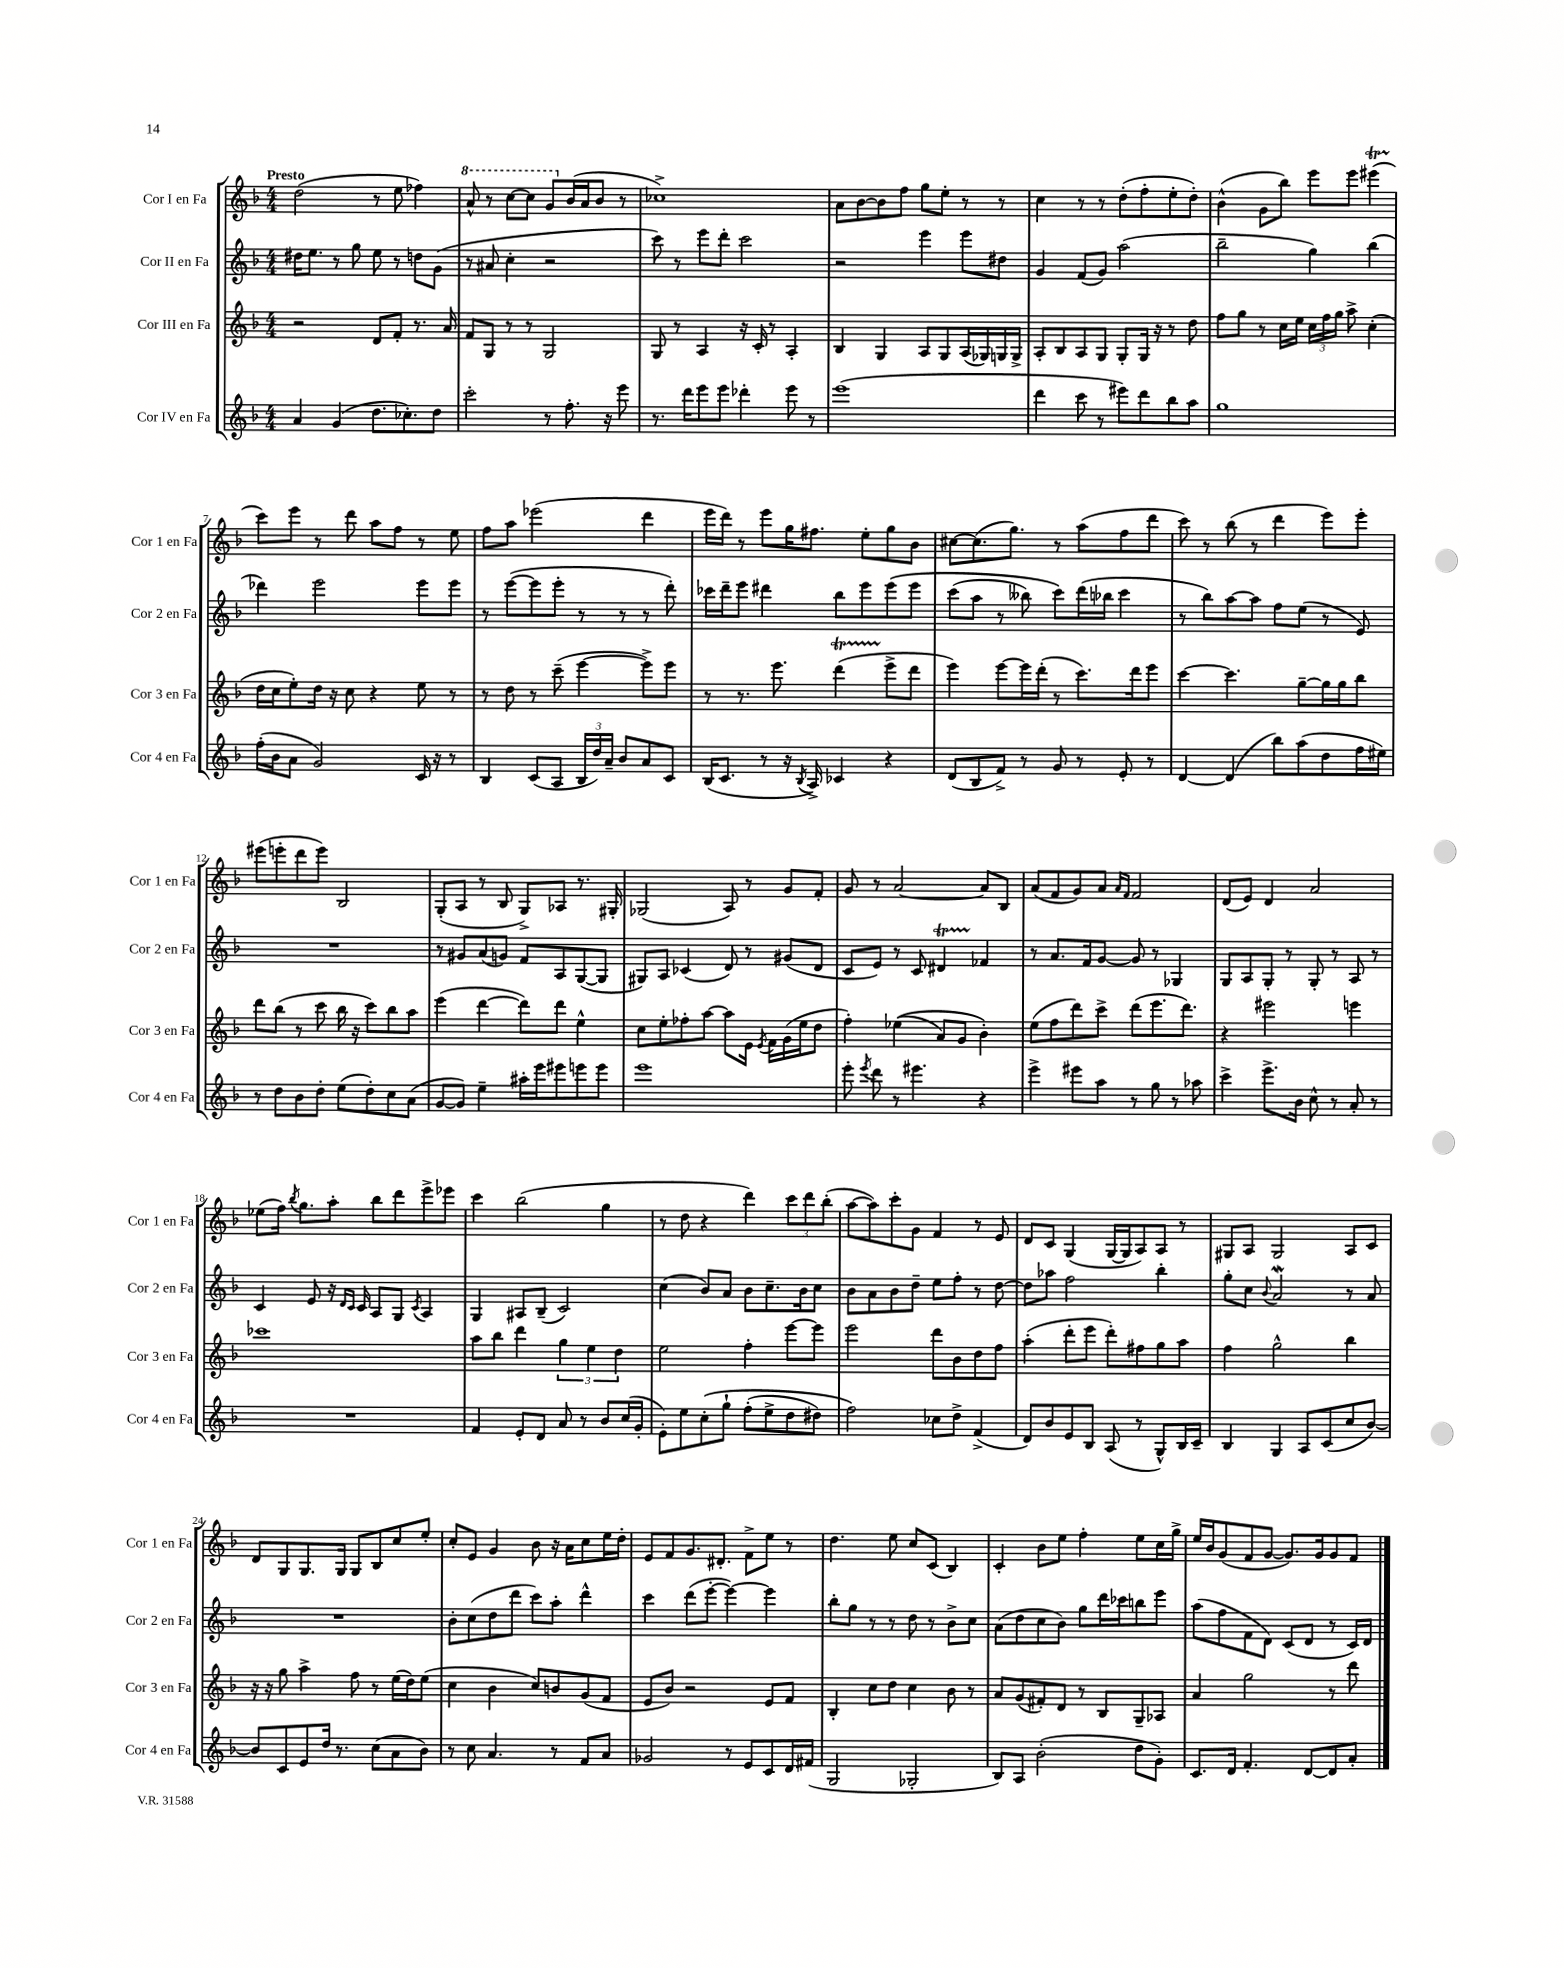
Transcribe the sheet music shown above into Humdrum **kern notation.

**kern	**kern	**kern	**kern
*part4	*part3	*part2	*part1
*staff4	*staff3	*staff2	*staff1
*I"Cor IV en Fa	*I"Cor III en Fa	*I"Cor II en Fa	*I"Cor I en Fa
*I'Cor 4 en Fa	*I'Cor 3 en Fa	*I'Cor 2 en Fa	*I'Cor 1 en Fa
*clefG2	*clefG2	*clefG2	*clefG2
*k[b-]	*k[b-]	*k[b-]	*k[b-]
*M4/4	*M4/4	*M4/4	*M4/4
=1	=1	=1	=1
!	!	!	!LO:TX:a:B:t=Presto
4a/	2r	16dd#X\KL	(2dd\
.	.	8.ee\J	.
(4g/	.	8r	.
.	.	8gg\	.
8.dd\L	8d/L	8ee\	8r
.	8f'/J	8r	8ee\
8.cc-X'\)	.	.	.
.	8.r	8ddn\L	4ff-X\)
8dd\J	.	(8g\J	.
.	16a/	.	.
=2	=2	=2	=2
*	*	*	*8va
2ccc'\	8f/L	8r	8aa^^/
.	8G/J	8a#X/	8r
.	8r	4cc'\	[8ccc\L
.	8r	.	8ccc\J]
8r	2G/	2r	8gg/L
*	*	*	*X8va
8.ff'\	.	.	(16b-/L
.	.	.	16a/J
.	.	.	8b-/J
16r	.	.	.
8eee\	.	.	8r
=3	=3	=3	=3
8.r	8G/	8ccc\)	1cc-X^)
.	8r	8r	.
16ddd\KL	.	.	.
8eee\	4A/	8eee\L	.
8eee\J	.	8ddd'\J	.
4ddd-X'\	16r	2ccc\	.
.	16c'/	.	.
.	8r	.	.
8eee\	4A'/	.	.
8r	.	.	.
=4	=4	=4	=4
(1eee	4B-/	2r	8a\L
.	.	.	[8b-\
.	4G/	.	8b-\]
.	.	.	8ff\J
.	8A/L	4eee\	8gg\L
.	8G/	.	8ee'\J
.	(16A/L	8eee\L	8r
.	16G-X/)	.	.
.	16Gn/	8dd#X\J	8r
.	16G^/JJ	.	.
=5	=5	=5	=5
4ddd\	8A'/L	4g/	4cc\
.	8B-/	.	.
8ccc\	8A/	(8f/L	8r
8r	8G/J	8g/J)	8r
8eee#X\L)	8G'/L	(2aa\	(8dd'\L
8ddd\	16G/Jk	.	8ff'\
.	16r	.	.
8bb-\	8r	.	8ee'\
8aa\J	8dd\	.	8dd'\J)
=6	=6	=6	=6
1gg	8ff\L	2bb-~\	(4b-^^\
.	8gg\J	.	.
.	8r	.	8g\L
.	16cc\LL	.	8bb-\J)
.	16ee\JJ	.	.
.	24cc\LL	4gg\)	8eee\L
.	24ff\	.	.
.	24gg\JJ	.	.
.	8aa^\	.	8eee\J
.	(4cc'\	(4bb-\	(4eee#Xt\
!!LO:LB:g=z
=7	=7	=7	=7
(16ff'\LL	16dd\LL	4ddd-X\)	8ccc\L)
16b-\J	16cc\J	.	.
8a\J	8ee'\)	.	8eee\J
2g/)	16dd\Jk	2eee\	8r
.	16r	.	.
.	8cc\	.	8ddd\
.	4r	.	8aa\L
.	.	.	8ff\J
16c/	8ee\	8eee\L	8r
16r	.	.	.
8r	8r	8eee\J	8ee\
=8	=8	=8	=8
4B-/	8r	8r	8ff\L
.	8dd\	([8eee\L	8aa\J
(8c/L	8r	8eee\]	(2eee-X\
8A/J	(8ccc~\	8eee'\J	.
24B-/LL	[4eee\	8r	.
24dd/)	.	.	.
24a~/JJ	.	.	.
8b-/L	.	8r	.
8a/	8eee^\L])	8r	4ddd\
8c/J	8eee\J	8ddd'\)	.
=9	=9	=9	=9
(16B-/KL	8r	16ccc-X\LL	16eee\LL
8.c/J	.	16ddd~\J	16ddd\JJ)
.	8.r	8eee\J	8r
8r	.	4ddd#X\	8eee\L
.	8.eee\	.	.
16r	.	.	16gg\K
8qB-/	.	.	.
16A^/)	.	.	8.ff#X\J
4c-X/	(4dddT\	8bb-\L	.
.	.	8eee\	8ee'\L
4r	8eee^\L	(8eee\	8gg\
.	8ddd\J	8eee\J	8b-\J
=10	=10	=10	=10
(8d/L	4eee\)	(8ccc\L	[8cc#X\L
8B-/	.	8aa\J	(8.cc#\]
8f^/J)	[8eee\L	8r	.
.	.	.	8.gg\J)
8r	16eee\L]	8bb--X\)	.
.	(16ddd'\JJ	.	.
8g/	8r	8ccc\L)	8r
8r	8.ccc\L)	(16ddd\L	(8aa\L
.	.	16bb-X\JJ	.
8e'/	.	4ccc\	8ff\
.	16ddd\k	.	.
8r	8eee\J	.	8ddd\J
=11	=11	=11	=11
[4d/	[4ccc\	8r	8ccc\)
.	.	8bb-\L)	8r
(4d/]	4.ccc\]	[8aa\	(8bb-\
.	.	8aa\J]	8r
8bb-\L)	.	8ff\L	4ddd\
(8aa\	[8gg~\L	(8ee\J	.
8dd\	16gg\L]	8r	8eee\L)
.	16gg\J	.	.
16ff\L	8bb-\J	8e/)	8eee'\J
16ee#X\JJ)	.	.	.
!!LO:LB:g=z
=12	=12	=12	=12
8r	8ddd\L	1r	(8eee#X\L
8dd\L	(8bb-\J	.	8eeen'\
8b-\	8r	.	8ddd\
8dd'\J	8ccc\	.	8eee\J)
(8ee\L	16bb-\	.	2B-/
.	16r	.	.
8dd'\)	8ccc\L)	.	.
8cc\	8bb-\	.	.
(8a\J	8aa\J	.	.
=13	=13	=13	=13
[8g/L	(4eee\	8r	(8G'/L
8g/J])	.	8g#X/L	8A/J
4ee~\	[4ddd\	(8a/	8r
.	.	8gn/J)	8B-/
16aa#X'\LL	8ddd\L])	8f/L	8G^/L)
16eee\J	.	.	.
8eee#X\	8ddd\J	8A/	8A-X/J
8eeen\	4ee^^\	([8G/	8.r
8eee\J	.	8G/J]	.
.	.	.	16G#X'/
=14	=14	=14	=14
1eee	8cc\L	8G#X/L)	(2G-X/
.	8ee'\	8A/J	.
.	8ff-X'\	(4c-X/	.
.	[8aa\J	.	.
.	8aa\L]	8d/)	8A/)
.	16e\Jk	8r	8r
.	8qe/	.	.
.	16f\LL	.	.
.	(16g\	(8g#X/L	8g/L
.	16ee\J	.	.
.	8dd\J	8d/J	8f'/J
=15	=15	=15	=15
8eee'\	4ff'\)	8c/L	8g/
8qeee/	.	.	.
8ddd\	.	8e/J)	8r
8r	((4ee-X\	8r	[2a/
4.eee#X\	.	8c/	.
.	8a/L)	4d#Xt/	.
.	8g/J	.	.
4r	4b-'\)	4f-X/	8a/L]
.	.	.	8B-/J
=16	=16	=16	=16
4eee^\	(8ee\L	8r	(8a/L
.	8ff\	8.a/L	8f/
8eee#X\L	8ddd\)	.	8g/)
.	.	16f/k	.
8aa\J	8ccc^\J	[8g/J	8a/J
.	.	.	16qqa/LL
.	.	.	16qqf/JJ
8r	(8ddd\L	8g/]	2f/
8gg\	8.eee\	8r	.
8r	.	4G-X/	.
.	8.ddd\J)	.	.
8aa-X\	.	.	.
=17	=17	=17	=17
4ccc^\	4r	8G/L	(8d/L
.	.	8A/	8e/J)
8.eee^\L	2eee#X\	8G'/J	4d/
.	.	8r	.
16b-\Jk	.	.	.
8cc^^\	.	8G'/	2a/
8r	.	8r	.
8a'/	4eeen\	8A/	.
8r	.	8r	.
!!LO:LB:g=z
=18	=18	=18	=18
1r	1ccc-X	4c/	(8ee-X\L
.	.	.	16ff\Jk)
.	.	.	8qbb-/
.	.	.	8.gg\L
.	.	8e/	.
.	.	16r	8aa'\J
.	.	16qqd/LL	.
.	.	16qqc/JJ	.
.	.	16c/	.
.	.	8A/L	8bb-\L
.	.	8G/J	8ddd\
.	.	8qc/	.
.	.	4A/	8eee^\
.	.	.	8eee-X\J
=19	=19	=19	=19
4f/	8aa\L	4G/	4ccc\
.	8bb-\J	.	.
8e'/L	4ddd\	8A#X/L	(2bb-\
8d/J	.	(8B-~/J	.
8a/	6gg\	2c/)	.
8r	.	.	.
.	6ee\	.	.
8b-/L	.	.	4gg\
.	6dd\	.	.
(16cc/L	.	.	.
16g'/JJ	.	.	.
=20	=20	=20	=20
8e'\L)	2ee\	(4cc\	8r
8ee\	.	.	8dd\
(8cc'\	.	8b-/L)	4r
8gg`\J	.	8a/J	.
(8ff'\L	4ff'\	8b-\L	4ddd\)
8ee^\	.	8.cc~\	.
8dd\	[8eee\L	.	12ccc\L
.	.	16b-\k	.
.	.	.	12ddd\
8dd#X\J)	8eee\J]	8cc\J	.
.	.	.	(12bb-'\J
=21	=21	=21	=21
2ff\)	2eee\	8b-\L	[8aa\L
.	.	8a\	8aa\])
.	.	8b-\	8ccc'\
.	.	8dd~\J	8g\J
8cc-X\L	8ddd\L	8ee\L	4f/
8dd^\J	8b-\	8ff'\J	.
(4f^/	8dd\	8r	8r
.	8ff\J	[8dd\	8e/
=22	=22	=22	=22
8d/L)	(4aa'\	8dd\L]	8d/L
8b-/	.	8aa-X\J	8c/J
8e/	8ddd'\L	2ff\	(4G/
8B-/J	8eee\J	.	.
(8A/	8ddd'\L)	.	[16G/LL
.	.	.	16G/J]
8r	8ff#X\	.	8A/)
8G^^/L)	8gg\	4bb-'\	8A/J
16B-/L	8aa\J	.	8r
16c~/JJ	.	.	.
=23	=23	=23	=23
4B-/	4ff\	8gg'\L	8G#X/L
.	.	8cc\J	8A/J
.	.	8qqb-/	.
4G/	2gg^^\	2aW/	2G#/
8A/L	.	.	.
(8c/	.	.	.
8cc/	4bb-\	8r	8A/L
[8b-/J)	.	8a/	8c/J
!!LO:LB:g=z
=24	=24	=24	=24
8b-/L]	16r	1r	8d/L
.	16r	.	.
8c/	8gg\	.	8G/
8e/	4aa^\	.	8.G/
16dd/Jk	.	.	.
8.r	.	.	16G/Jk
.	8ff\	.	8G/L
(8cc\L	8r	.	8B-/
8a\	(16ee\LL	.	8cc/
.	16dd\J)	.	.
8b-\J)	(8ee\J	.	8ee'/J
=25	=25	=25	=25
8r	4cc\	8b-'\L	8cc'/L
8cc\	.	(8cc\	8e/J
4.a/	4b-\	8dd\	4g/
.	.	8ddd\J	.
.	8cc/L)	8ccc\L)	8b-\
8r	8bn/	8aa'\J	16r
.	.	.	16a\KL
8f/L	(8g/	4ddd^^\	8cc\
8a/J	8f/J	.	16ee\L
.	.	.	16dd'\JJ
=26	=26	=26	=26
2g-X/	8e/L	4ccc\	8e/L
.	8b-/J)	.	8f/
.	2r	(8ddd\L	8.g/
.	.	[8eee'\J	.
.	.	.	8.d#X'/J
8r	.	4eee\_)	.
8e/L	.	.	8f^\L
8c/	8e/L	4eee\]	8ee\J
16d/L	8f/J	.	8r
(16f#X/JJ	.	.	.
=27	=27	=27	=27
2G/	4B-'/	8bb-'\L	4.dd\
.	.	8gg\J	.
.	8cc\L	8r	.
.	8dd\J	8r	8ee\
2G-X'/	4cc\	8dd\	8cc/L
.	.	8r	(8c/J
.	8b-\	8b-^\L	4B-/)
.	8r	8cc\J	.
=28	=28	=28	=28
8B-/L)	8a/L	(8a\L	4c'/
8A/J	(8g/	8dd\	.
(2b-'\	8f#X'/)	8cc\	8b-\L
.	8d/J	8b-\J)	8ee\J
.	8r	8gg\L	4ff'\
.	8B-/L	16ddd\L	.
.	.	16ccc-X\J	.
8dd\L	8G~/	8bbn\	8ee\L
8g'\J)	8A-X/J	8eee\J	16cc\L
.	.	.	16gg^\JJ
=29	=29	=29	=29
8.c/L	4a/	(8aa\L	16ee/LL
.	.	.	16b-/J
.	.	8ff\	(8g/
16d/Jk	.	.	.
4.f'/	2gg\	8f\	8f/
.	.	8d\J)	[8g/J
.	.	(8c/L	8.g/L])
[8d/L	.	8d/J	.
.	.	.	16g/k
8d/]	8r	8r	8g/
8a'/J	8ddd\	16c/LL)	8f/J
.	.	16d/JJ	.
==	==	==	==
*-	*-	*-	*-
